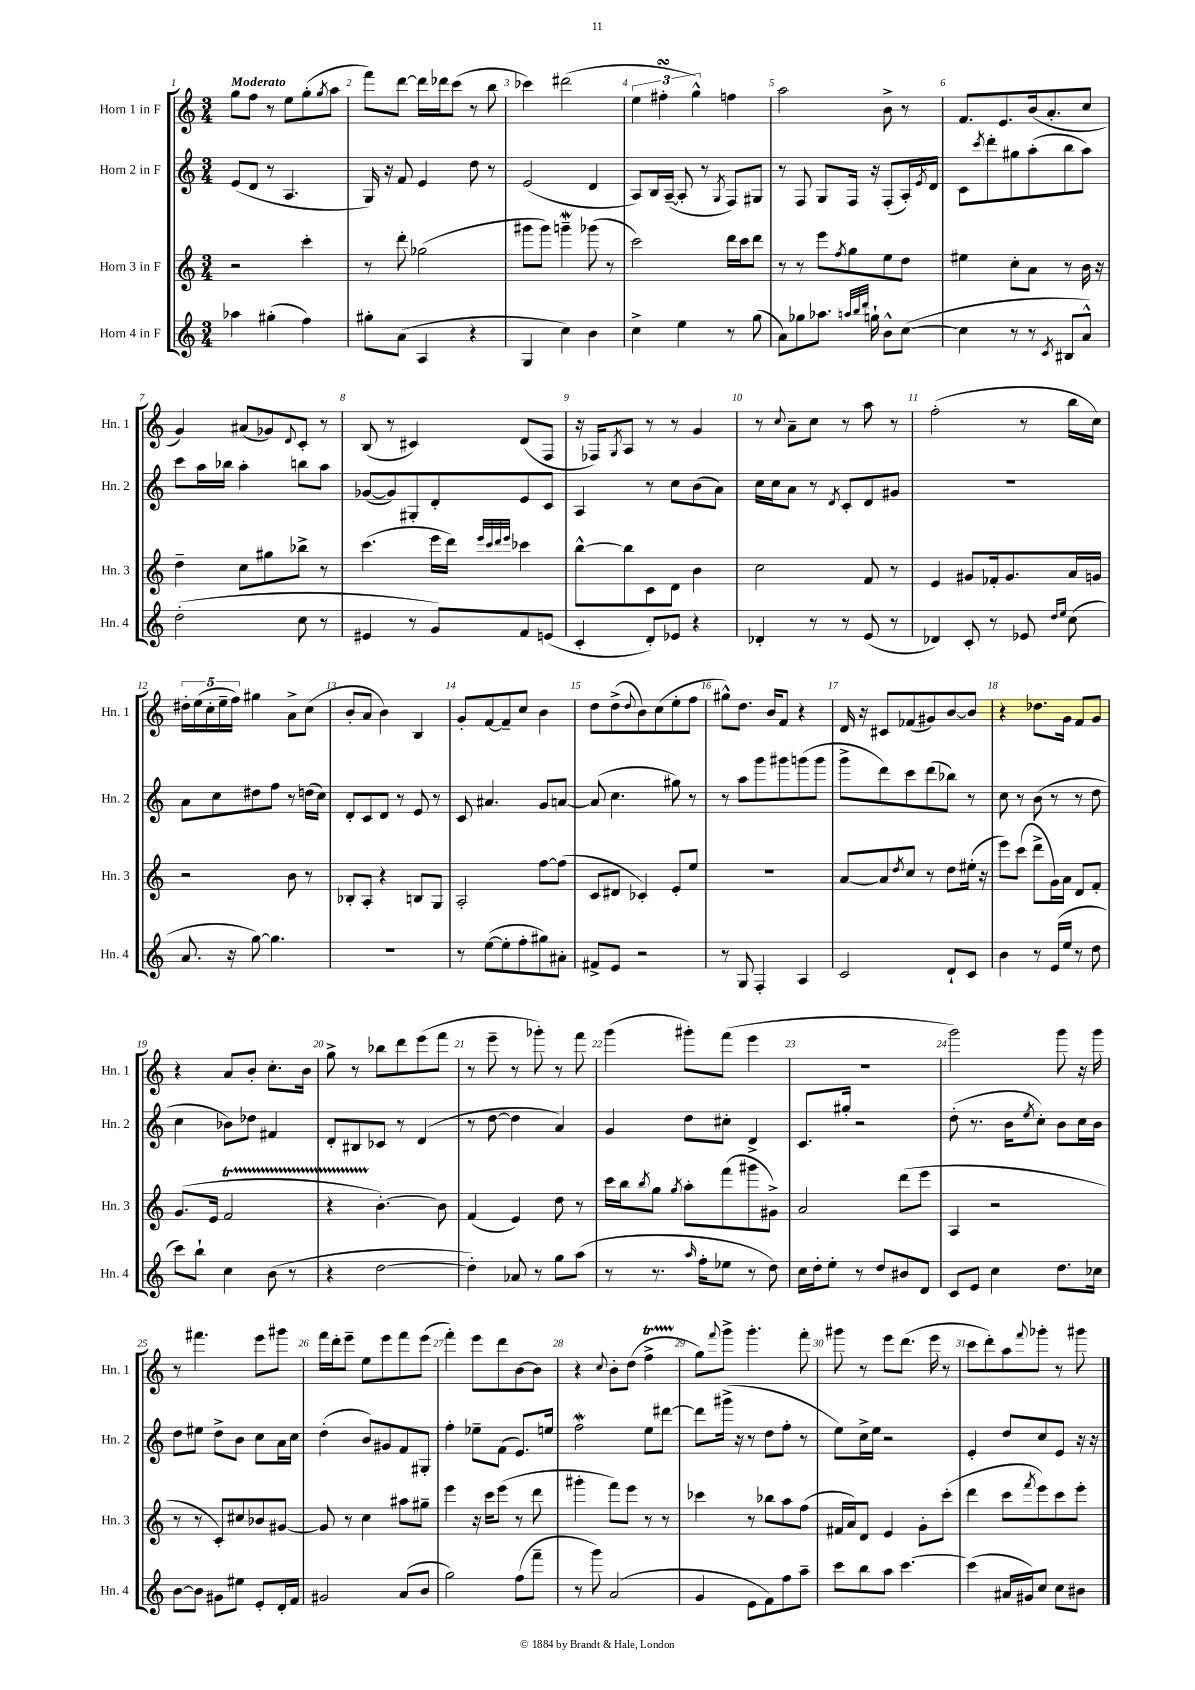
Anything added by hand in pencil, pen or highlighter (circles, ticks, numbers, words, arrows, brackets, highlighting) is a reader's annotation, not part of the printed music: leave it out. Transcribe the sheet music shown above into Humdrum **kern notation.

**kern	**kern	**kern	**kern
*staff4	*staff3	*staff2	*staff1
*clefG2	*clefG2	*clefG2	*clefG2
*k[]	*k[]	*k[]	*k[]
*M3/4	*M3/4	*M3/4	*M3/4
4aa-	2r	(8e	8gg
.	.	8d	8ff
(4gg#'	.	8r	8r
.	.	4.A	8ee
4ff)	4ccc'	.	(8gg'
.	.	.	8qgg
.	.	.	8aa
=	=	=	=
8gg#'	8r	16G)	8fff)
.	.	16r	.
(8a	8ddd'	8f	[8ddd
4A	(2gg-	4e	16ddd]
.	.	.	16ddd-
.	.	.	(8ccc
4r	.	8dd	8r
.	.	8r	8bb
=	=	=	=
4G	8ggg#	(2e	4ccc-)
.	8ggg#)	.	.
4cc)	4ggg~	.	(2ddd#
4b	(8ggg-	4d	.
.	8r	.	.
=	=	=	=
4cc^	2ccc)	8A)	6ee
.	.	16B	.
.	.	.	6ff#'
.	.	([16A~	.
4ee	.	8A']	.
.	.	.	6gg^^)
.	.	8r	.
.	.	8qG	.
8r	16ddd	8F)	4ff
.	16ccc	.	.
(8gg	8ddd	8G#	.
=	=	=	=
8a)	8r	8r	2aa
8gg-	8r	8F	.
8.aa-	8eee	8G	.
.	8qff	.	.
.	8gg	16F	.
32qqaa	.	.	.
32qqbb	.	.	.
32qqddd	.	.	.
16gg`	.	16r	.
8b^^	8ee	(8F'	8b^
([8cc	8dd	16A')	8r
.	.	8qe	.
.	.	16d	.
=	=	=	=
4cc]	4ee#	8c	8.f
.	.	8qccc	.
.	.	8ddd'	.
.	.	.	8.e
8r	8cc'	8gg#	.
8r	8a	(8aa'	(16b
.	.	.	8.a'
8qc	.	.	.
8B#	8r	8bb	.
8a^^)	16b	8aa)	8cc
.	16r	.	.
=	=	=	=
(2dd'	4dd~	8ccc	4g)
.	.	16aa	.
.	.	16bb-	.
.	8cc	4aa'	(8a#
.	8gg#	.	8g-)
.	.	.	8qqd
8cc	8bb-^	8bb	8c'
8r	8r	8aa	8r
=	=	=	=
4e#	(4.ccc	([8g-	(8B
.	.	8g-])	8r
8r	.	8G#'	4c#)
8g)	16eee	8d'	.
.	16ddd)	.	.
.	32qqeee	.	.
.	32qqccc	.	.
.	32qqddd	.	.
.	32qqeee	.	.
8f	4ccc-	8e	(8d
(8e	.	8c	8F
=	=	=	=
4c'	[8bb^^	4A	16r
.	.	.	16F-)
.	.	.	8qG
.	8bb]	.	8A
8d')	8c	8r	8r
8e-	8d	8cc	8r
4r	4b	(8b	4g
.	.	8a)	.
=	=	=	=
4d-'	2cc	16cc	8r
.	.	16cc	.
.	.	.	8qqcc
.	.	8a	8a~
8r	.	8r	8cc
.	.	8qd	.
8r	.	8c'	8r
(8e	8f	8d	8aa
8r	8r	8g#	8r
=	=	=	=
4d-)	4e	2.r	(2ff'
8c'	8g#	.	.
8r	16f-'	.	.
.	8.g#	.	.
8e-	.	.	8r
16qqdd	.	.	.
16qqee	.	.	.
(8cc	16a	.	16bb
.	16g	.	16cc)
=	=	=	=
8.a	2r	8a	20dd#'
.	.	.	(20ee
.	.	.	20cc'
.	.	8cc	.
.	.	.	20ee~
16r	.	.	.
.	.	.	20ff)
[8gg)	.	8dd#	4gg#
4.gg]	.	8ff	.
.	8b	8r	8a^
.	8r	(16dd	(8cc
.	.	16cc)	.
=	=	=	=
2.r	8B-'	8d'	8b'
.	8A'	8c	8a
.	4r	8d	4b)
.	.	8r	.
.	8B	8e	4B
.	8G	8r	.
=	=	=	=
8r	2A'	8c	8g'
([8ee	.	4.a#	[8f
8ee']	.	.	8f~]
8ff'	.	.	8cc
8gg#)	[8ff	8g	4b
8a#'	(8ff]	[8a	.
=	=	=	=
8f#^	8c	(8a]	8dd
8e	8d#	4.cc	(8dd^
.	.	.	8qqdd
2r	4c-')	.	8b)
.	.	.	(8cc
.	8e'	8gg#)	8ee'
.	8ee	8r	8ff
=	=	=	=
8r	2.r	8r	8gg#^^)
8G	.	8aa	8.dd
4F'	.	8ggg	.
.	.	.	16b
.	.	8ggg#	8f
4A	.	(8ggg	4r
.	.	8ggg	.
=	=	=	=
2c	[8a	8ggg^	16d
.	.	.	16r
.	8a]	8ddd)	8c#
.	8qdd	.	.
.	8cc	8ccc	(8f-
.	8r	(8ddd	8g#)
8d`	8dd	8bb-)	[8b
8c	(16ee#'	8r	8b]
.	16r	.	.
=	=	=	=
4b	8eee)	8cc	4r
.	(8ccc	8r	.
8r	8ddd^	(8b	8.dd-
(16e	16g)	8r	.
16ee	16a	.	16g
8r	8d	8r	8f
8dd	8f'	8dd	8g
=	=	=	=
8ccc)	(8.g	4cc	4r
8bb`	.	.	.
.	16e	.	.
4cc	2f	8b-)	8a
.	.	8dd-	8b'
(8b	.	4f#	8.cc'
8r	.	.	.
.	.	.	16b
=	=	=	=
4r	4r	8d'	8gg^
.	.	8B#	8r
[2dd	[4.b')	8c-	8bb-
.	.	8r	8ddd
.	.	(4d	(8eee
.	8b]	.	8fff
=	=	=	=
4dd'])	(4f	8r	8r
.	.	[8dd	8eee~
8a-	4e)	4dd]	8r
8r	.	.	8ggg-')
8gg	8dd	4a)	8r
(8aa	8r	.	8fff
=	=	=	=
8r	16ccc	4g	(4ggg
.	16bb	.	.
.	8qbb	.	.
8.r	8gg	.	.
.	8qgg	.	.
.	8aa'	8dd	8ggg#')
16qqaa	.	.	.
16ff'	.	.	.
8ee-	(8fff	8cc#'	(8fff
8r	8ggg#	4d^	4eee
8dd)	8g#^)	.	.
=	=	=	=
16cc	2a	8.c	2.r
16dd'	.	.	.
8ee'	.	.	.
.	.	16gg#'	.
8r	.	2r	.
8dd	.	.	.
8b#	(8ddd	.	.
8d	8eee	.	.
=	=	=	=
8c	4A	(8dd'	2ggg)
8e	.	8.r	.
4cc	2r	.	.
.	.	16b	.
.	.	8qee	.
.	.	8cc')	.
8.dd	.	8b	8ggg
.	.	16cc	16r
16cc-	.	16b	16ggg
=	=	=	=
[8b	8r	8dd	8r
8b]	8r	8ee#	4.fff#
8g#	8c')	8dd^	.
8ee#	8cc#	8b	.
8e'	8b-	8cc	8eee
16d'	[8g#	16a	8ggg#
16f	.	16cc	.
=	=	=	=
2g#	8g#]	(4dd'	16fff
.	.	.	16ddd'
.	8r	.	8eee~
.	4cc	8b)	8ee
.	.	8g#	8eee
(8a	8aa#	8f	8fff
8b	8gg#~	8G#'	(8eee
=	=	=	=
2gg)	4eee	4ff'	4fff')
.	16r	8ee-~	8eee
.	16ccc	.	.
.	(8eee	(8f	8ddd
(8ff	8r	8.e)	[8b
8fff~	8ddd	.	8b]
.	.	16ee	.
=	=	=	=
8r	4ggg#'	2ff	4r
8ggg)	.	.	.
.	.	.	8qqcc
(2a	8fff)	.	8b'
.	8eee	.	(8dd
.	8r	8ee	4ff^
.	8r	[8ddd#	.
=	=	=	=
4g	4ccc-	8ddd#]	8gg)
.	.	.	8qqfff
.	.	(16ggg#^	8ggg^
.	.	16r	.
8e	8r	8r	4.ggg'
8f)	8bb-	8dd	.
8ff	8aa	8ff'	.
8aa~	(8ff	8r	8fff'
=	=	=	=
8ccc	16f#	8ee)	8ggg#
.	16a)	.	.
8bb	8d	16cc^	8r
.	.	16ee	.
8aa	4e	2r	8eee
[4.ccc	.	.	(8.ddd
.	8g'	.	.
.	.	.	16eee
.	(8ccc'	.	8r
=	=	=	=
(4ccc]	4ddd	4e'	8ccc
.	.	.	8ddd')
16a#	8ccc	8dd	8aa
16g#)	.	.	.
.	8qfff	.	8qqfff
8cc	8eee)	8cc	8ggg-'
8cc	8ccc	8e	8r
8b#	8eee'	16r	8ggg#
.	.	16r	.
==	==	==	==
*-	*-	*-	*-
